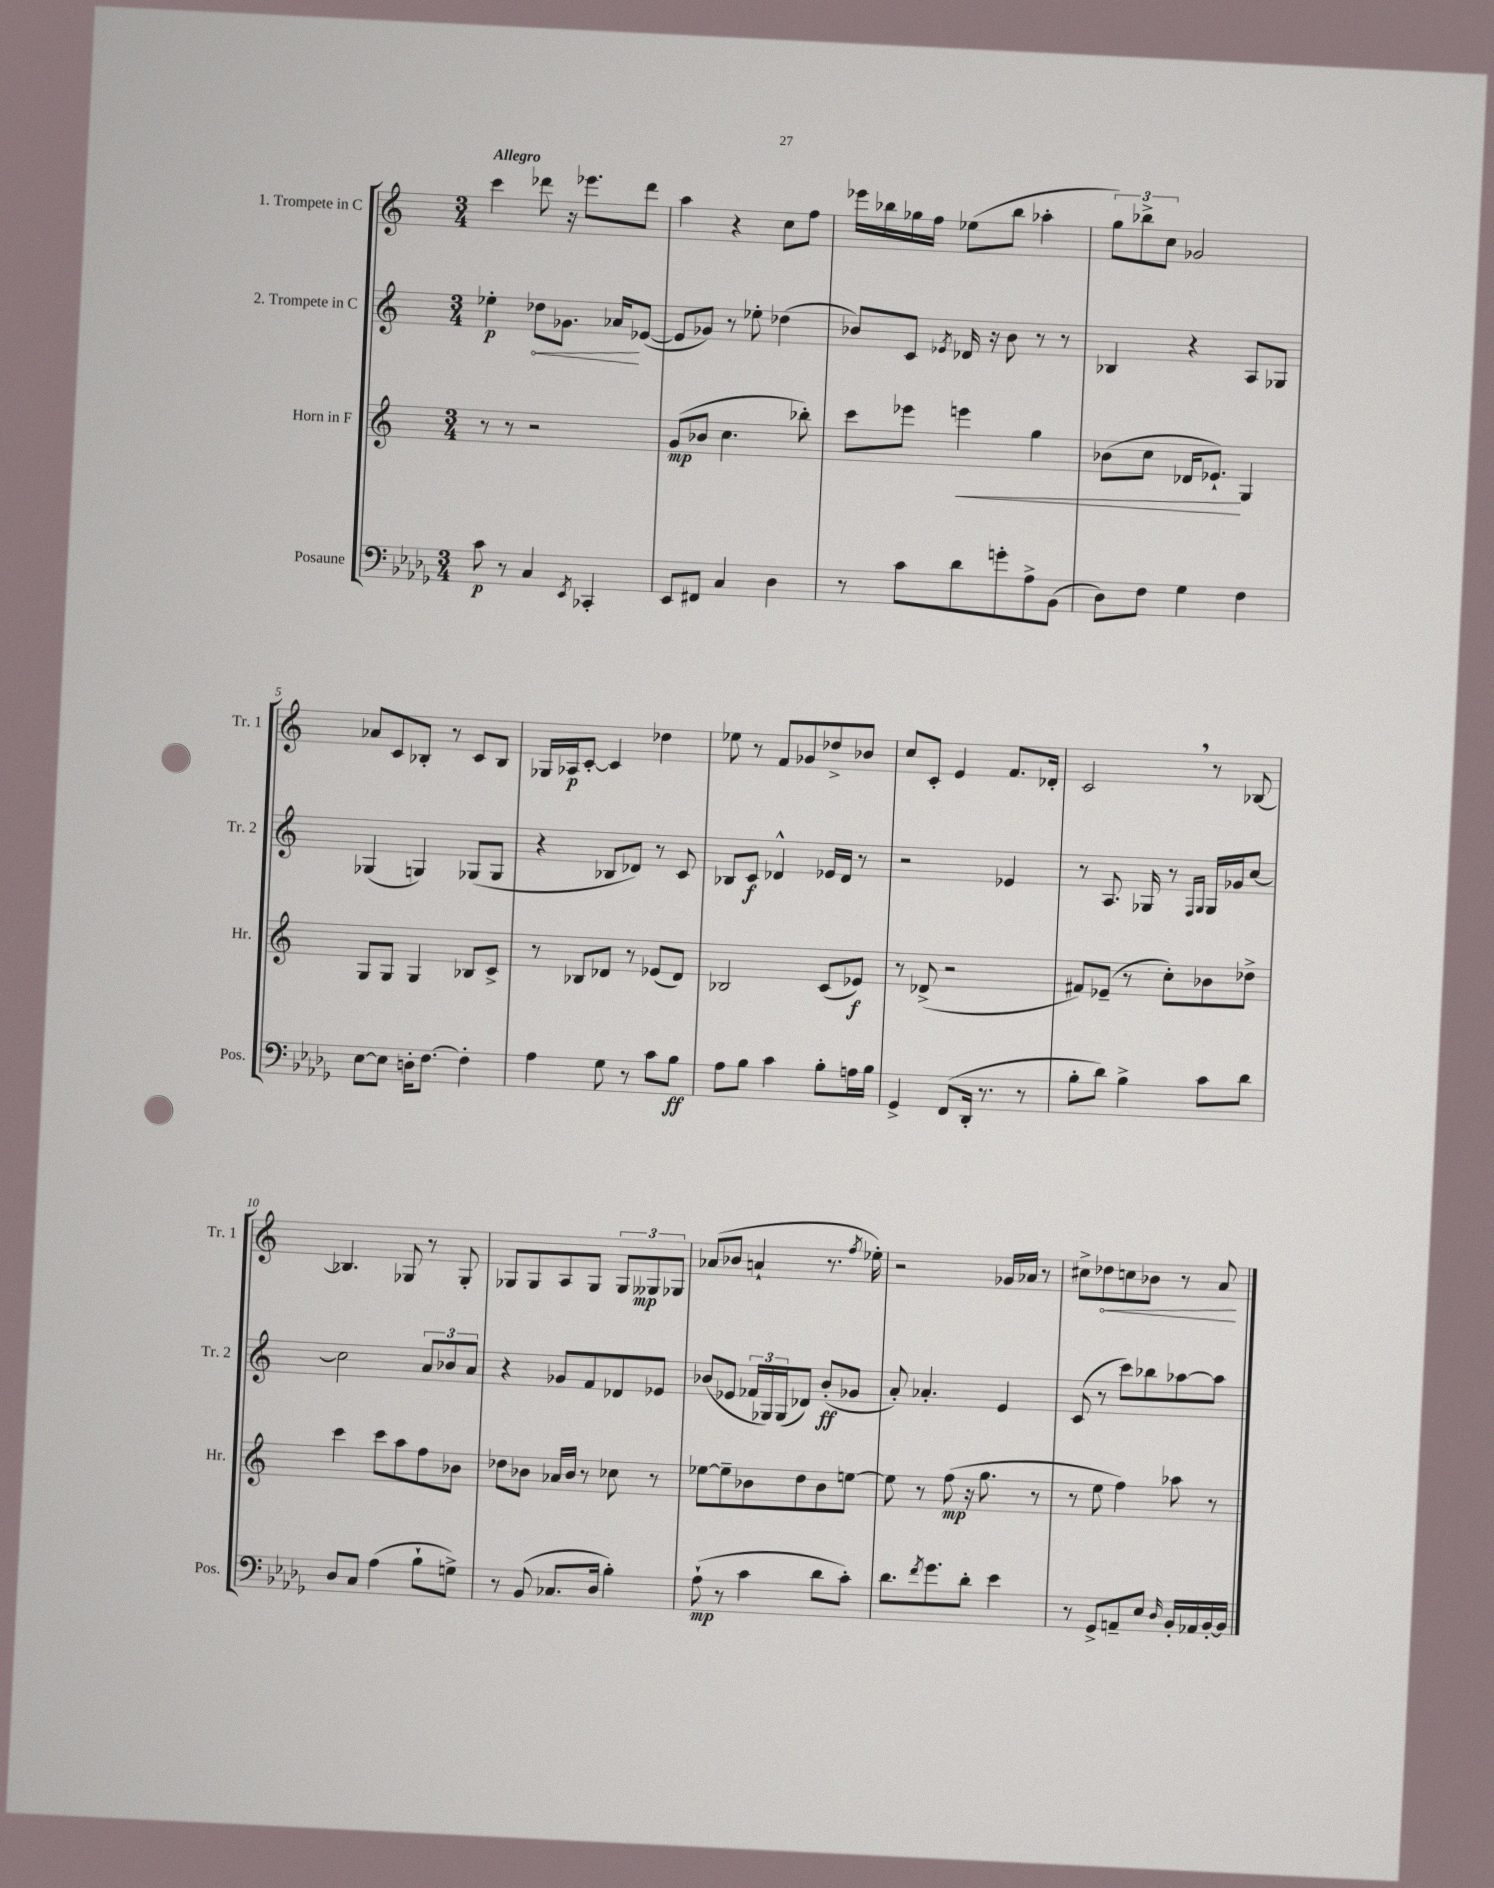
<<
\new StaffGroup <<
\new Staff = "s0" \with { instrumentName = "1. Trompete in C" shortInstrumentName = "Tr. 1" } {
    \clef treble \key c \major \numericTimeSignature \time 3/4 \tempo "Allegro"
    c'''4 des'''8 r16 ees'''8. des'''8 |
    a''4 r4 c''8 f''8 |
    ees'''16 bes''16 ges''16 f''16 ees''8( bes''8 aes''4-. |
    \tuplet 3/2 { g''8) bes''8-> c''8 } ges'2 |
    aes'8 c'8 bes8-. r8 c'8 bes8 |
    ges16 aes16\p c'8~-. c'4 des''4 |
    ees''8 r8 f'8 ges'8 des''8-> bes'8 |
    c''8 c'8-. e'4 f'8. des'16-. |
    c'2 \breathe r8 bes8~ |
    bes4. ges8 r8 ges8-. |
    ges8 ges8 a8 ges8 \tuplet 3/2 { ges8 geses8\mp ges8 } |
    aes'8( bes'8 a'4-! r8. \acciaccatura { f''8 } ees''16-.) |
    r2 ges'16 aes'16 r8 |
    cis''8-> \once \override Hairpin.circled-tip = ##t des''8\< c''8 bes'8 r8 a'8\! \bar "|." |
}
\new Staff = "s1" \with { instrumentName = "2. Trompete in C" shortInstrumentName = "Tr. 2" } {
    \clef treble \key c \major \numericTimeSignature \time 3/4
    ees''4-.\p \once \override Hairpin.circled-tip = ##t des''8\< ges'8. aes'16\! ees'8~( |
    ees'8 ges'8) r8 ees''8-. des''4( |
    bes'8) c'8 \acciaccatura { ees'8 } des'16 r16 bes'8 r8 r8 |
    bes4 r4 a8 ges8 |
    ges4( g4) ges8( ges8 |
    r4 bes8 des'8) r8 c'8 |
    bes8 c'8\f des'4-^ ees'16 des'16 r8 |
    r2 ees'4 |
    r8 a8. ges16 r8 \grace { f16 ges16 } ges16 ges'16 c''8~ |
    c''2 \tuplet 3/2 { a'8 bes'8 a'8 } |
    r4 ges'8 f'8 des'8 ees'8 |
    bes'8( ees'8 \tuplet 3/2 { fes'16 ges16) ges16( } des'8) bes'8-.\ff( ges'8 |
    a'8-.) aes'4.-. e'4 |
    c'8( r8 c'''8) bes''8 aes''8~ aes''8 \bar "|." |
}
\new Staff = "s2" \with { instrumentName = "Horn in F" shortInstrumentName = "Hr." } {
    \clef treble \key c \major \numericTimeSignature \time 3/4
    r8 r8 r2 |
    g'8\mp( bes'8 c''4. bes''8-.) |
    c'''8 ees'''8 e'''4\< g''4 |
    bes'8( c''8 des'16 ees'8.-!\!) g4 |
    g8 g8 g4 bes8 c'8-> |
    r8 bes8 des'8 r8 ees'8( des'8) |
    bes2 c'8( ees'8\f) |
    r8 des'8->( r2 |
    fis'8) ees'8--( r8 c''8-.) bes'8 des''8-> |
    c'''4 c'''8 a''8 f''8 bes'8 |
    des''8 bes'8 aes'16 bes'16 r8 ces''8 r8 |
    ees''8~ ees''8-- bes'8 d''8 bes'8 e''8~ |
    e''8 r8 f''8\mp( r16 g''8. r8 |
    r8 e''8 f''4) aes''8 r8 \bar "|." |
}
\new Staff = "s3" \with { instrumentName = "Posaune" shortInstrumentName = "Pos." } {
    \clef bass \key des \major \numericTimeSignature \time 3/4
    c'8\p r8 c4 \acciaccatura { ees,8 } ces,4-. |
    ees,8 fis,8 c4 des4 |
    r8 c'8 des'8 g'8-. aes8-> bes,8( |
    des8) f8 ges4 f4 |
    ees8~ ees8 d16-. f8.~ f4-. |
    aes4 ges8 r8 c'8 bes8\ff |
    aes8 bes8 c'4 bes8-. a16 bes16 |
    ges,4-> f,8( des,16-. r8. r8 |
    bes8-. des'8) bes4-> c'8 des'8 |
    des8 c8 aes4( bes8-! g8->) |
    r8 bes,8( ces8. des16 bes4-.) |
    aes8-!\mp( r8 c'4 des'8 c'8-.) |
    des'8. \acciaccatura { f'8 } ges'8. des'8-. ees'4 |
    r8 ges,8-> a,8-- ees8 \grace { des16 } bes,16-. aes,16 bes,16~-. bes,16 \bar "|." |
}
>>
>>
